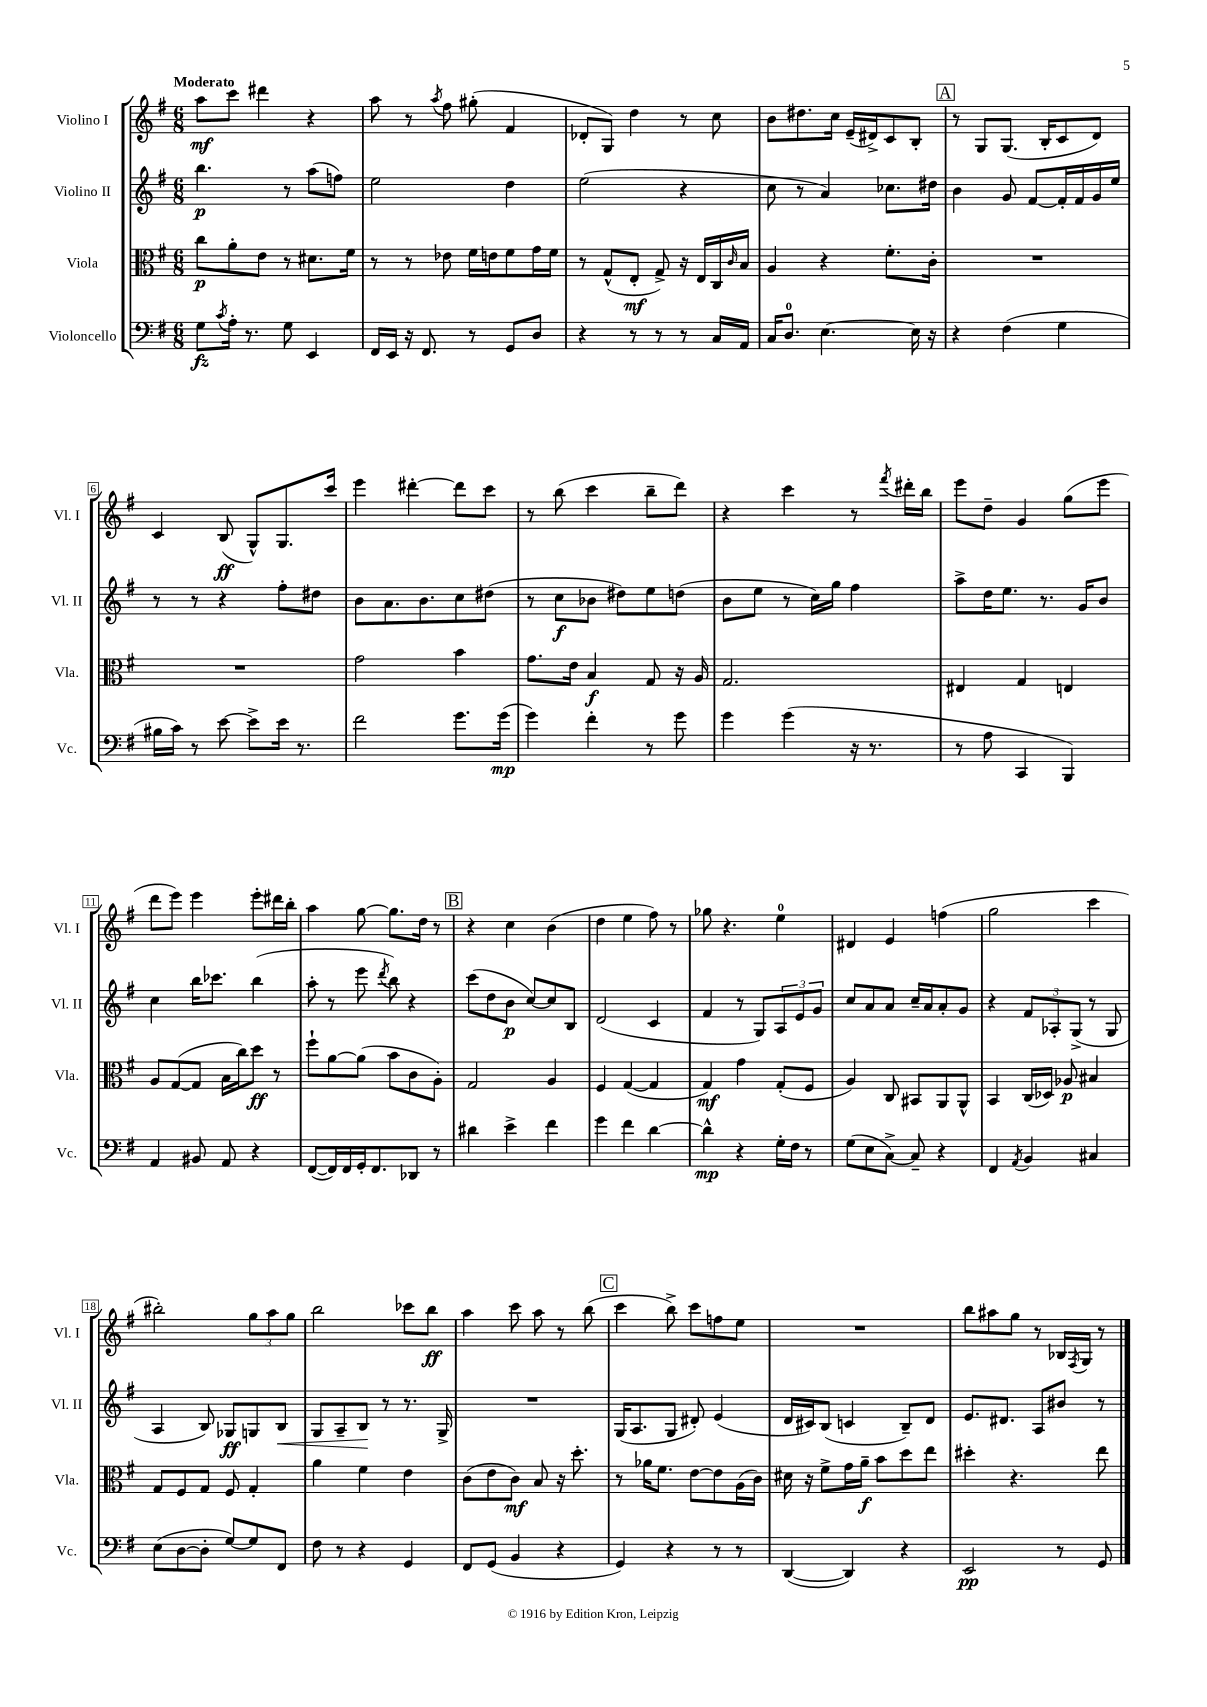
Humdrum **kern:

**kern	**kern	**kern	**kern
*staff4	*staff3	*staff2	*staff1
*clefF4	*clefC3	*clefG2	*clefG2
*k[f#]	*k[f#]	*k[f#]	*k[f#]
*M6/8	*M6/8	*M6/8	*M6/8
8G\L	8cc\L	4.bb\	8aa\L
8qc/	.	.	.
16A'\Jk	8a'\	.	8ccc\J
8.r	.	.	.
.	8e\J	.	4ddd#\
8G\	8r	8r	.
4EE/	8.d#\L	(8aa\L	4r
.	.	8ff\J)	.
.	16f#\Jk	.	.
=	=	=	=
16FF#/LL	8r	2ee\	8aa\
16EE/JJ	.	.	.
16r	8r	.	8r
8.FF#/	.	.	.
.	.	.	8qaa/
.	8e-\	.	8ff#\
8r	16f#\LL	.	(8gg#'\
.	16e\J	.	.
8GG/L	8f#\	4dd\	4f#/
8D/J	16g\L	.	.
.	16f#\JJ	.	.
=	=	=	=
4r	8r	(2ee\	8d-'/L
.	(8G^^/L	.	8G/J)
8r	8E'/J	.	4dd\
8r	8G^/)	.	.
8r	16r	4r	8r
.	16E/LL	.	.
16C/LL	16C/	.	8cc\
.	16qqc/	.	.
16AA/JJ	16B/JJ	.	.
=	=	=	=
16C/LK	4A/	8cc\	8b\L
8.D/J	.	.	.
.	.	8r	8.dd#\
[4.E\	4r	4a/)	.
.	.	.	16cc\Jk
.	.	.	(16e~/LL
.	.	.	16d#^/J)
.	8.f#'\L	8.cc-\L	8c/
16E\]	.	.	8B'/J
16r	16c'\Jk	16dd#\Jk	.
=	=	=	=
4r	2.r	4b\	8r
.	.	.	8G/L
(4F#\	.	8g/	(8.G/J
.	.	[8f#/L	.
.	.	.	16B'/LK
4G\	.	16f#'/]L	8c/
.	.	16f#/	.
.	.	16g/	8d/J)
.	.	16ee/JJ	.
=	=	=	=
16B#\LL	2.r	8r	4c/
16c\JJ)	.	.	.
8r	.	8r	.
[8e\	.	4r	(8B/
8e^\]L	.	.	8G^^/L)
16e\Jk	.	8ff#'\L	8.G/
8.r	.	.	.
.	.	8dd#\J	.
.	.	.	16ccc/Jk
=	=	=	=
2f#\	2g\	8b\L	4eee\
.	.	8.a\	.
.	.	.	[4ddd#'\
.	.	8.b\	.
8.g\L	4b\	8cc\	8ddd#\]L
.	.	(8dd#\J	8ccc\J
(16g\Jk	.	.	.
=	=	=	=
4g\)	8.g\L	8r	8r
.	.	8cc\L	(8bb\
.	16e\Jk	.	.
4f#'\	4B/	8b-\J	4ccc\
.	.	8dd#\L)	.
8r	8G/	8ee\	8bb~\L
8g\	16r	(8dd\J	8ddd\J)
.	16A/	.	.
=	=	=	=
4g\	2.G/	8b\L	4r
.	.	8ee\J	.
(4g\	.	8r	4ccc\
.	.	16cc\LL)	.
.	.	16gg\JJ	.
16r	.	4ff#\	8r
8.r	.	.	.
.	.	.	8qfff#/
.	.	.	16ddd#'\LL
.	.	.	16bb\JJ
=	=	=	=
8r	4E#/	8aa^\L	8eee\L
8A\	.	16dd\K	8dd~\J
.	.	8.ee\J	.
4CC/	4G/	.	4g/
.	.	8.r	.
4BBB/)	4E/	.	(8gg\L
.	.	16g/LK	.
.	.	8b/J	8eee\J
=	=	=	=
4AA/	8A/L	4cc\	8ddd\L
.	([8G/	.	8eee\J)
8BB#/	8G/]J	16bb\LK	4eee\
.	.	8.ccc-\J	.
8AA/	16B\LL	.	.
.	16cc\J)	.	.
4r	8dd\J	(4bb\	8eee'\L
.	8r	.	16ddd#\L
.	.	.	16bb'\JJ
=	=	=	=
([8FF#/L	8ff#`\L	8aa'\	4aa\
16FF#/]L)	[8a\	8r	.
16FF#/	.	.	.
16GG'/J	(8a\]J	8eee\	[8gg\
8.FF#/	.	.	.
.	.	8qddd/	.
.	8b\L	8bb\)	8.gg\]L
8DD-/J	8c\	4r	.
.	.	.	16dd\Jk
8r	8A'\J)	.	8r
=	=	=	=
4d#\	2G/	(8ccc\L	4r
.	.	8dd\	.
4e^\	.	8b\J	4cc\
.	.	[8cc/L)	.
4f#\	4A/	8cc/]	(4b\
.	.	8B/J	.
=	=	=	=
4g\	4F#/	(2d/	4dd\
4f#\	([4G/	.	4ee\
[4d\	4G/]	4c/	8ff#\)
.	.	.	8r
=	=	=	=
4d^^\]	4G/)	4f#/	8gg-\
.	.	.	4.r
4r	4g\	8r	.
.	.	8G/L)	.
16G'\LL	(8G'/L	12A/	4ee\
16F#\JJ	.	.	.
.	.	12e/	.
8r	8F#/J	.	.
.	.	12g/J	.
=	=	=	=
(8G\L	4A/)	8cc/L	4d#/
8E\	.	8a/	.
[8C^\J)	8C/	8a/J	4e/
8C~/]	8BB#/L	16cc~/LL	.
.	.	16a/J	.
4r	8AA/	8a'/	(4ff\
.	8AA^^/J	8g/J	.
=	=	=	=
4FF#/	4BB/	4r	2gg\
8qAA/	.	.	.
4BB/	(16C/LL	12f#/L	.
.	16D-/JJ)	.	.
.	.	12A-'/	.
.	8A-/	.	.
.	.	(12G^/J	.
4C#/	4B#/	8r	4ccc\
.	.	8G/	.
=	=	=	=
(8E\L	8G/L	4A/	2bb#'\)
[8D\	8F#/	.	.
8D'\]J	8G/J	8B/)	.
[8G/L)	8F#/	8G-/L	.
8G/]	4G'/	8G/	12gg\L
.	.	.	12aa\
8FF#/J	.	8B/J	.
.	.	.	12gg\J
=	=	=	=
8F#\	4a\	8G/L	2bb\
8r	.	8A~/	.
4r	4f#\	8B/J	.
.	.	8r	.
4GG/	4e\	8.r	8ccc-\L
.	.	.	8bb\J
.	.	16G^/	.
=	=	=	=
8FF#/L	(8c\L	2.r	4aa\
(8GG/J	8e\	.	.
4BB/	8c\J)	.	8ccc\
.	8B/	.	8aa\
4r	16r	.	8r
.	8.dd'\	.	.
.	.	.	(8bb\
=	=	=	=
4GG/)	8r	(16G/LK	4ccc\
.	.	8.A/	.
.	16a-\LK	.	.
.	8.f#\J	.	.
4r	.	8G/J	8bb^\)
.	[8e\L	8d#'/)	8ccc\L
8r	8e\]	(4e/	8ff\
8r	(16A\L	.	8ee\J
.	16c\JJ)	.	.
=	=	=	=
([4DD/	16d#\	16d/LL	2.r
.	16r	16c#/J)	.
.	8f#^\L	(8B/J	.
4DD/])	16g\L	4c/	.
.	16a~\JJ	.	.
.	8b\L	.	.
4r	8dd\	8B~/L)	.
.	8ee\J	8d/J	.
=	=	=	=
2EE/	4dd#'\	8.e/L	8bb\L
.	.	.	8aa#\
.	.	8.d#/J	.
.	4.r	.	8gg\J
.	.	8A/L	8r
8r	.	8b#/J	16B-/LL
.	.	.	8qF#/
.	.	.	16G/JJ
8GG/	8ee\	8r	8r
==	==	==	==
*-	*-	*-	*-
